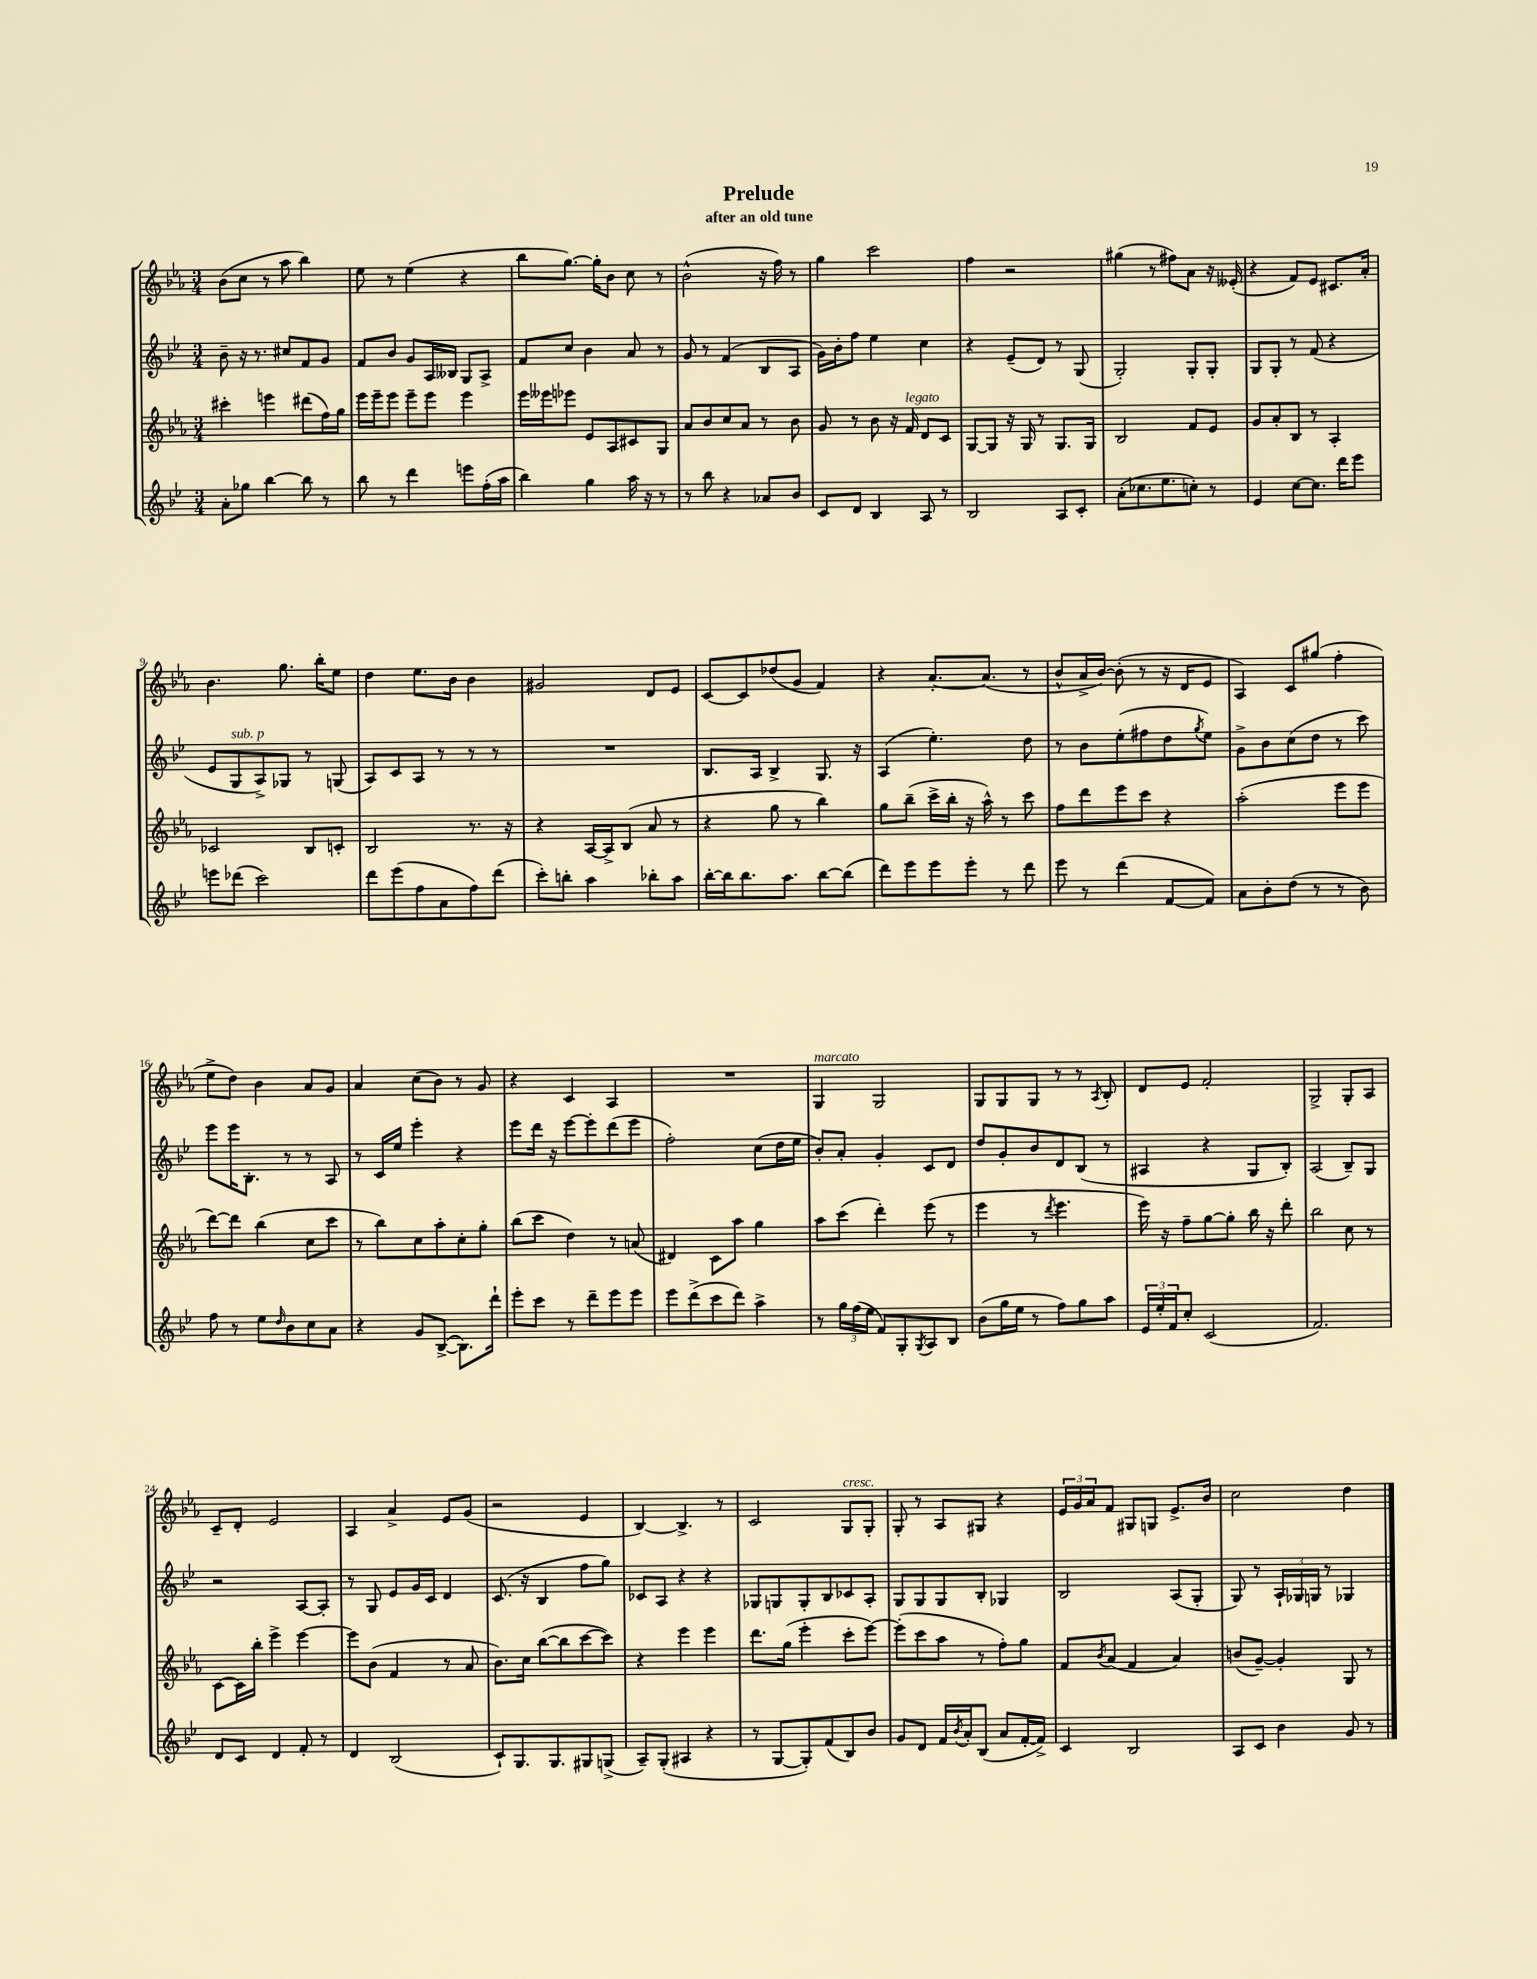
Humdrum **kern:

**kern	**kern	**kern	**kern
*part4	*part3	*part2	*part1
*staff4	*staff3	*staff2	*staff1
*clefG2	*clefG2	*clefG2	*clefG2
*k[b-e-]	*k[b-e-a-]	*k[b-e-]	*k[b-e-a-]
*M3/4	*M3/4	*M3/4	*M3/4
=1	=1	=1	=1
8a'\L	4ccc#X'\	8b-~\	(8b-\L
8gg-X\J	.	16r	8cc\J
.	.	8.r	.
[4bb-\	4eeen\	.	8r
.	.	8cc#X/L	8aa-\
8bb-\]	(8ddd#X\L	8f/	4bb-\)
8r	16ff\L)	8g/J	.
.	16gg\JJ	.	.
=2	=2	=2	=2
8bb-\	16eee-\LL	8f/L	8ee-\
.	16eee-~\J	.	.
8r	8eee-\J	8b-/J	8r
4ddd\	8eee-~\L	8g/L	(4ee-\
.	8eee-\J	16A/L	.
.	.	16B--X/JJ	.
8eeen\L	4eee-\	8G/L	4r
(16ff'\L	.	8A^/J	.
16aa\JJ	.	.	.
=3	=3	=3	=3
4bb-\)	16eee-\LL	8f/L	8bb-\L
.	16eee--X\J	.	.
.	8eee-X\J	8cc/J	[8.gg\J)
4gg\	8e-/L	4b-\	.
.	.	.	16gg'\KL]
.	8A-/	.	8b-\J
16aa\	8c#X/	8a/	8cc\
16r	.	.	.
8r	8G/J	8r	8r
=4	=4	=4	=4
8r	8a-/L	8g/	(2b-^^\
8bb-\	8b-/	8r	.
4r	8cc/	(4f/	.
.	8a-/J	.	.
8a-X/L	8r	8B-/L	16r
.	.	.	16ff\)
8b-/J	8b-\	8A/J	8r
=5	=5	=5	=5
8c/L	8g/	16g\LL)	4gg\
.	.	16b-'\J	.
8d/J	8r	8ff\J	.
4B-/	8b-\	4ee-\	2ccc\
.	16r	.	.
!	!LO:TX:a:i:t=legato	!	!
.	16f/	.	.
8A/	8d/L	4cc\	.
8r	8c/J	.	.
=6	=6	=6	=6
2B-/	[8G/L	4r	4ff\
.	8G/J]	.	.
.	16r	(8e-~/L	2r
.	16G/	.	.
.	8r	8d/J)	.
8A/L	8.G/L	8r	.
8c'/J	.	(8G/	.
.	16G/Jk	.	.
=7	=7	=7	=7
(8a'\L	2B-/	2G'/)	(4gg#X\
8.cc-X\	.	.	.
.	.	.	8r
8.ee-\	.	.	.
.	.	.	8ff#X\L)
8ccn'\J)	8f/L	8G'/L	8a-\J
8r	8e-/J	8G'/J	16r
.	.	.	(16e--X'/
=8	=8	=8	=8
4e-/	8g/L	8G/L	4r
.	8a-'/	8G'/J	.
[8cc\L	8B-/J	8r	8f/L)
8.cc\J]	8r	(8f/	8e-/J
.	4A-'/	4r	8.c#X/L
16ddd\KL	.	.	.
8eee-\J	.	.	.
.	.	.	16a-'/Jk
!!LO:LB:g=z
=9	=9	=9	=9
8eeen\L	2c-X/	8e-/L	4.b-\
!	!	!LO:TX:a:i:t=sub. p	!
(8ddd-X\J	.	8G/	.
2ccc\)	.	8A^/)	.
.	.	8G-X/J	8.gg\
.	8B-/L	8r	.
.	.	.	16bb-'\KL
.	8cn'/J	(8Gn/	8ee-\J
=10	=10	=10	=10
8ddd\L	2B-/	8A/L)	4dd\
(8eee-\	.	8c/	.
8ff\	.	8A/J	8.ee-\L
8a\	.	8r	.
.	.	.	16b-\Jk
8ff\)	8.r	8r	4b-\
(8ddd\J	.	8r	.
.	16r	.	.
=11	=11	=11	=11
8ccc'\L)	4r	2.r	2g#X/
8bbn'\J	.	.	.
4aa\	[16A-/LL	.	.
.	16A-^/J]	.	.
.	(8B-/J	.	.
8bb-X'\L	8a-/	.	8d/L
8aa\J	8r	.	8e-/J
=12	=12	=12	=12
[16bb-'\LL	4r	8.B-/L	[8c/L
16bb-\J]	.	.	.
8.bb-\	.	.	8c/]
.	.	16A/Jk	.
.	8gg\	4B-^/	(8dd-X/
8.aa\J	.	.	.
.	8r	.	8g/J
[8bb-\L	4bb-\)	8.G/	4f/)
(8bb-\J]	.	.	.
.	.	16r	.
=13	=13	=13	=13
8ddd\L)	8gg\L	(4A/	4r
8eee-\	(8bb-~\J	.	.
8eee-\	16ccc^\LL	4.ee-'\)	[8.a-'/L
.	16bb-'\JJ	.	.
8eee-'\J	16r	.	.
.	16aa-^^\)	.	(8.a-/J]
8r	8r	.	.
8ddd\	8ccc\	8dd\	8r
=14	=14	=14	=14
8eee-\	8ff\L	8r	8b-^^/L
8r	8ddd\	8b-\L	16a-^/L
.	.	.	[16b-/JJ)
(4ddd\	8eee-\	(8ee-'\	(8b-'\]
.	8ccc\J	8ff#X\	8r
[8f/L	4r	8dd\	16r
.	.	.	16d/KL
.	.	8qgg/	.
8f/J])	.	8ee-\J)	8e-/J
=15	=15	=15	=15
8a\L	(2aa-'\	8g^\L	4A-/)
8b-'\	.	8b-\	.
(8dd\J	.	(8cc\	8c/L
8r	.	8dd\J	(8gg#X/J
8r	8eee-\L	8r	4ff'\
8b-\)	8eee-\J	8ccc\)	.
!!LO:LB:g=z
=16	=16	=16	=16
8ff\	[8ddd\L)	8eee-\L	8ee-^\L
8r	8ddd\J]	16eee-\K	8dd\J)
.	.	8.B-'\J	.
8ee-\L	(4bb-\	.	4b-\
16qqdd/	.	.	.
8b-\	.	8r	.
8cc\	8cc\L	8r	8a-/L
8a\J	8ccc\J	8A/	8g/J
=17	=17	=17	=17
4r	8r	8r	4a-/
.	8bb-\L)	16c/LL	.
.	.	16ee-/JJ	.
8g/L	8cc\	4eee-'\	(8cc\L
([8B-^/J	8aa-'\	.	8b-\J)
8.B-\L])	8cc'\	4r	8r
.	8gg'\J	.	8g/
16ddd`\Jk	.	.	.
=18	=18	=18	=18
8eee-'\L	(8bb-\L	8eee-\L	4r
8ccc\J	8ccc\J	16ddd\Jk	.
.	.	16r	.
8r	4dd\)	[8eee-\L	4c/
8ddd~\L	.	8eee-'\]	.
8eee-\	8r	(8ddd\	4A-/
8eee-\J	(8an/	8eee-\J	.
=19	=19	=19	=19
8eee-\L	4d#X/)	2ff'\)	2.r
(8ddd^\	.	.	.
8ccc\	8c\L	.	.
8ddd\J)	8aa-\J	.	.
4aa^\	4gg\	(8cc\L	.
.	.	16dd\L	.
.	.	16ee-\JJ	.
=20	=20	=20	=20
!	!	!	!LO:TX:a:i:t=marcato
8r	8aa-\L	8b-'/L)	4G/
24gg\LL	(8ccc\J	8a'/J	.
(24ff\	.	.	.
24ee-\JJ	.	.	.
8f/L)	4ddd'\)	4g'/	2G/
8G'/	.	.	.
8qG/	.	.	.
8A/	(8eee-\	8c/L	.
8B-/J	8r	8d/J	.
=21	=21	=21	=21
(8b-\L	4eee-\	8dd/L	8G/L
16gg\L	.	8g'/	8G/
16ee-\JJ	.	.	.
8r	8r	8b-/	8G/J
.	8qddd/	.	.
8ff\L)	4.eee-\	8d/	8r
8gg\	.	(8B-/J	8r
.	.	.	8qA-/
8aa\J	.	8r	8B-'/
=22	=22	=22	=22
24e-/LL	16eee-\)	4A#X/	8d/L
24ee-'/	.	.	.
.	16r	.	.
24f/J	.	.	.
8cc'/J	8ff~\L	.	8e-/J
(2c/	[8gg\	4r	2f'/
.	8gg'\J]	.	.
.	16bb-\	8G/L	.
.	16r	.	.
.	8ddd'\	8B-'/J)	.
=23	=23	=23	=23
2.f/)	2bb-\	(2A/	2G^/
.	8cc\	8B-~/L)	8G'/L
.	8r	8G/J	8A-/J
!!LO:LB:g=z
=24	=24	=24	=24
8d/L	[8c\L	2r	8c~/L
8c/J	16c\L]	.	8d'/J
.	16bb-'\JJ	.	.
4d/	4eee-^\	.	2e-/
8f'/	[4eee-\	[8A/L	.
8r	.	8A'/J]	.
=25	=25	=25	=25
4d/	8eee-\L]	8r	4A-/
.	(8b-\J	8G/	.
(2B-/	4f/	8e-/L	4a-^/
.	.	16g/L	.
.	.	16c/JJ	.
.	8r	4d/	8e-/L
.	8a-/	.	(8g/J
=26	=26	=26	=26
8c`/L)	8.b-\L)	(8.c/	2r
8.G/	.	.	.
.	16cc\Jk	16r	.
.	([8bb-\L	4B-/	.
8.G/	.	.	.
.	8bb-\]	.	.
8G#X/	[8ccc\	8ff\L	4e-/
(8Gn^/J	8ccc\J])	8gg\J)	.
=27	=27	=27	=27
8A~/L)	4r	8c-X/L	[4B-/)
(8G'/J	.	8A/J	.
4A#X/	4eee-\	4r	4.B-^/]
4r	4eee-\	4r	.
.	.	.	8r
=28	=28	=28	=28
8r	8.ddd\L	8G-X/L	2c/
[8G/L	.	8Gn/	.
.	(16gg\Jk	.	.
8G'/])	4eee-'\	8G'/	.
(8f/	.	8B-/	.
!	!	!	!LO:TX:a:i:t=cresc.
8B-/)	8ccc'\L	8c-X/	8G/L
8b-/J	[8eee-\J)	8A'/J	8G'/J
=29	=29	=29	=29
8g/L	(8eee-'\L]	8G/L	8G'/
8d/J	8ccc\	8G/	8r
16f/LL	8aa-\J	8G/	8A-/L
8qb-/	.	.	.
16a'/J	.	.	.
(8B-/J	8r	8B-'/J	8G#X/J
8a/L	8ff'\L)	4G-X/	4r
[16f'/L	8gg\J	.	.
16f^/JJ])	.	.	.
=30	=30	=30	=30
4c/	8f/L	2B-/	24e-/LL
.	.	.	24g/
.	.	.	24a-/J
.	8qb-/	.	.
.	(8a-/J	.	8f/J
2B-/	4f/	.	8G#X/L
.	.	.	8Gn/J
.	4a-/)	(8A/L	8.e-^/L
.	.	8G'/J	.
.	.	.	16b-/Jk
=31	=31	=31	=31
8A/L	(8bn/L	8G/)	2cc\
8c/J	[8g~/J)	8r	.
4b-\	4g'/]	24A`/LL	.
.	.	24G-X/	.
.	.	24Gn/JJ	.
.	.	8r	.
8g/	8G/	4G-X/	4dd\
8r	8r	.	.
==	==	==	==
*-	*-	*-	*-
